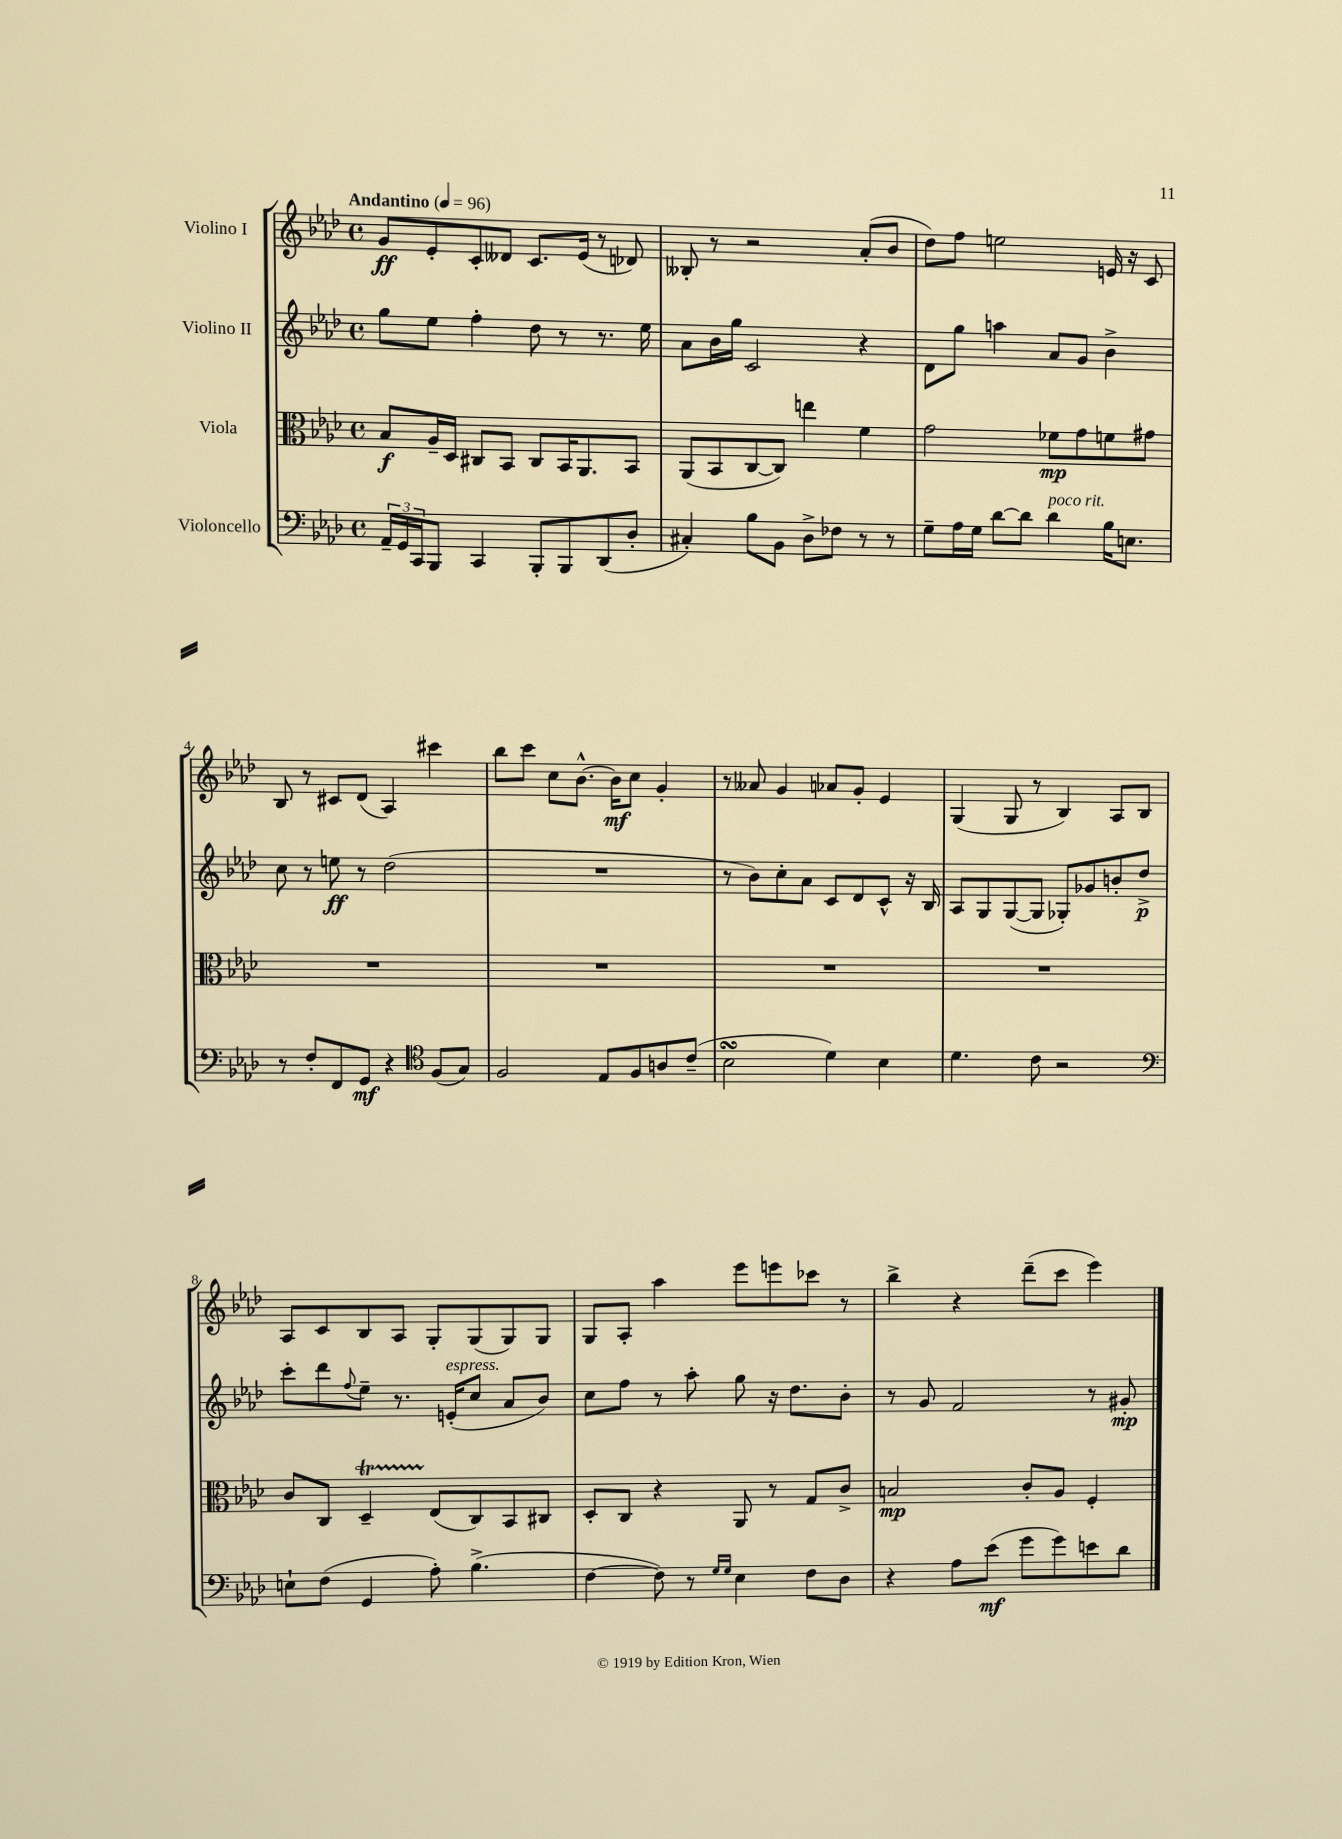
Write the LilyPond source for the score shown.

<<
\new StaffGroup <<
\new Staff = "s0" \with { instrumentName = "Violino I" } {
    \clef treble \key aes \major \defaultTimeSignature \time 4/4 \tempo "Andantino" 4 = 96
    g'8\ff ees'8-. c'8-. deses'8 c'8. ees'16( r8 des'8) |
    beses8-. r8 r2 aes'8-.( bes'8 |
    des''8) f''8 e''2 e'16 r16 c'8 |
    bes8 r8 cis'8 des'8( aes4) cis'''4 |
    bes''8 c'''8 c''8 bes'8.~-^ bes'16\mf c''8 g'4-. |
    r8 aeses'8 g'4 aes'8 g'8-. ees'4 |
    g4( g8 r8 bes4) aes8 bes8 |
    aes8 c'8 bes8 aes8 g8-. g8( g8) g8 |
    g8 aes8-. aes''4 ees'''8 e'''8 ces'''8 r8 |
    bes''4-> r4 des'''8--( c'''8 ees'''4) \bar "|." |
}
\new Staff = "s1" \with { instrumentName = "Violino II" } {
    \clef treble \key aes \major \defaultTimeSignature \time 4/4
    g''8 ees''8 f''4-. des''8 r8 r8. ees''16 |
    aes'8 bes'16 g''16 c'2 r4 |
    des'8 g''8 a''4 aes'8 g'8 bes'4-> |
    c''8 r8 e''8\ff r8 des''2( |
    R1 |
    r8 bes'8) c''8-. aes'8 c'8 des'8 c'8-^ r16 bes16 |
    aes8 g8 g8~( g8 ges8-.) ges'8 b'8-. des''8->\p |
    c'''8-. des'''8 \appoggiatura { f''8 } ees''8-- r8. e'16-.^\markup { \italic "espress." }( c''8 aes'8 bes'8) |
    c''8 f''8 r8 aes''8-. g''8 r16 des''8. bes'8-. |
    r8 g'8 f'2 r8 gis'8-.\mp \bar "|." |
}
\new Staff = "s2" \with { instrumentName = "Viola" } {
    \clef alto \key aes \major \defaultTimeSignature \time 4/4
    bes8\f aes16-- des16 cis8 bes,8 cis8 bes,16 aes,8. bes,8 |
    aes,8( bes,8 c8~ c8) e''4 f'4 |
    g'2 fes'8\mp g'8 f'8 gis'8 |
    R1 |
    R1 |
    R1 |
    R1 |
    c'8 c8 des4--\startTrillSpan ees8\stopTrillSpan( c8) bes,8 cis8 |
    des8-. c8 r4 aes,8 r8 g8 c'8-> |
    b2\mp c'8-. aes8 f4-. \bar "|." |
}
\new Staff = "s3" \with { instrumentName = "Violoncello" } {
    \clef bass \key aes \major \defaultTimeSignature \time 4/4
    \tuplet 3/2 { aes,16-- g,16 c,16 } bes,,8 c,4 bes,,8-. bes,,8 des,8( des8-. |
    cis4-.) bes8 bes,8 des8-> fes8 r8 r8 |
    g8-- aes16 g16 des'8~ des'8 des'4^\markup { \italic "poco rit." } bes16 e8. |
    r8 f8-. f,8 g,8\mf r4 \clef tenor f8( g8) |
    f2 ees8 f8 a8 c'8--( |
    bes2\turn des'4) bes4 |
    des'4. c'8 r2 |
    \clef bass e8-! f8( g,4 aes8-.) bes4.->( |
    f4~ f8) r8 \grace { g16 g16 } ees4 f8 des8 |
    r4 aes8 ees'8\mf( g'8 g'8) e'8 des'8 \bar "|." |
}
>>
>>
